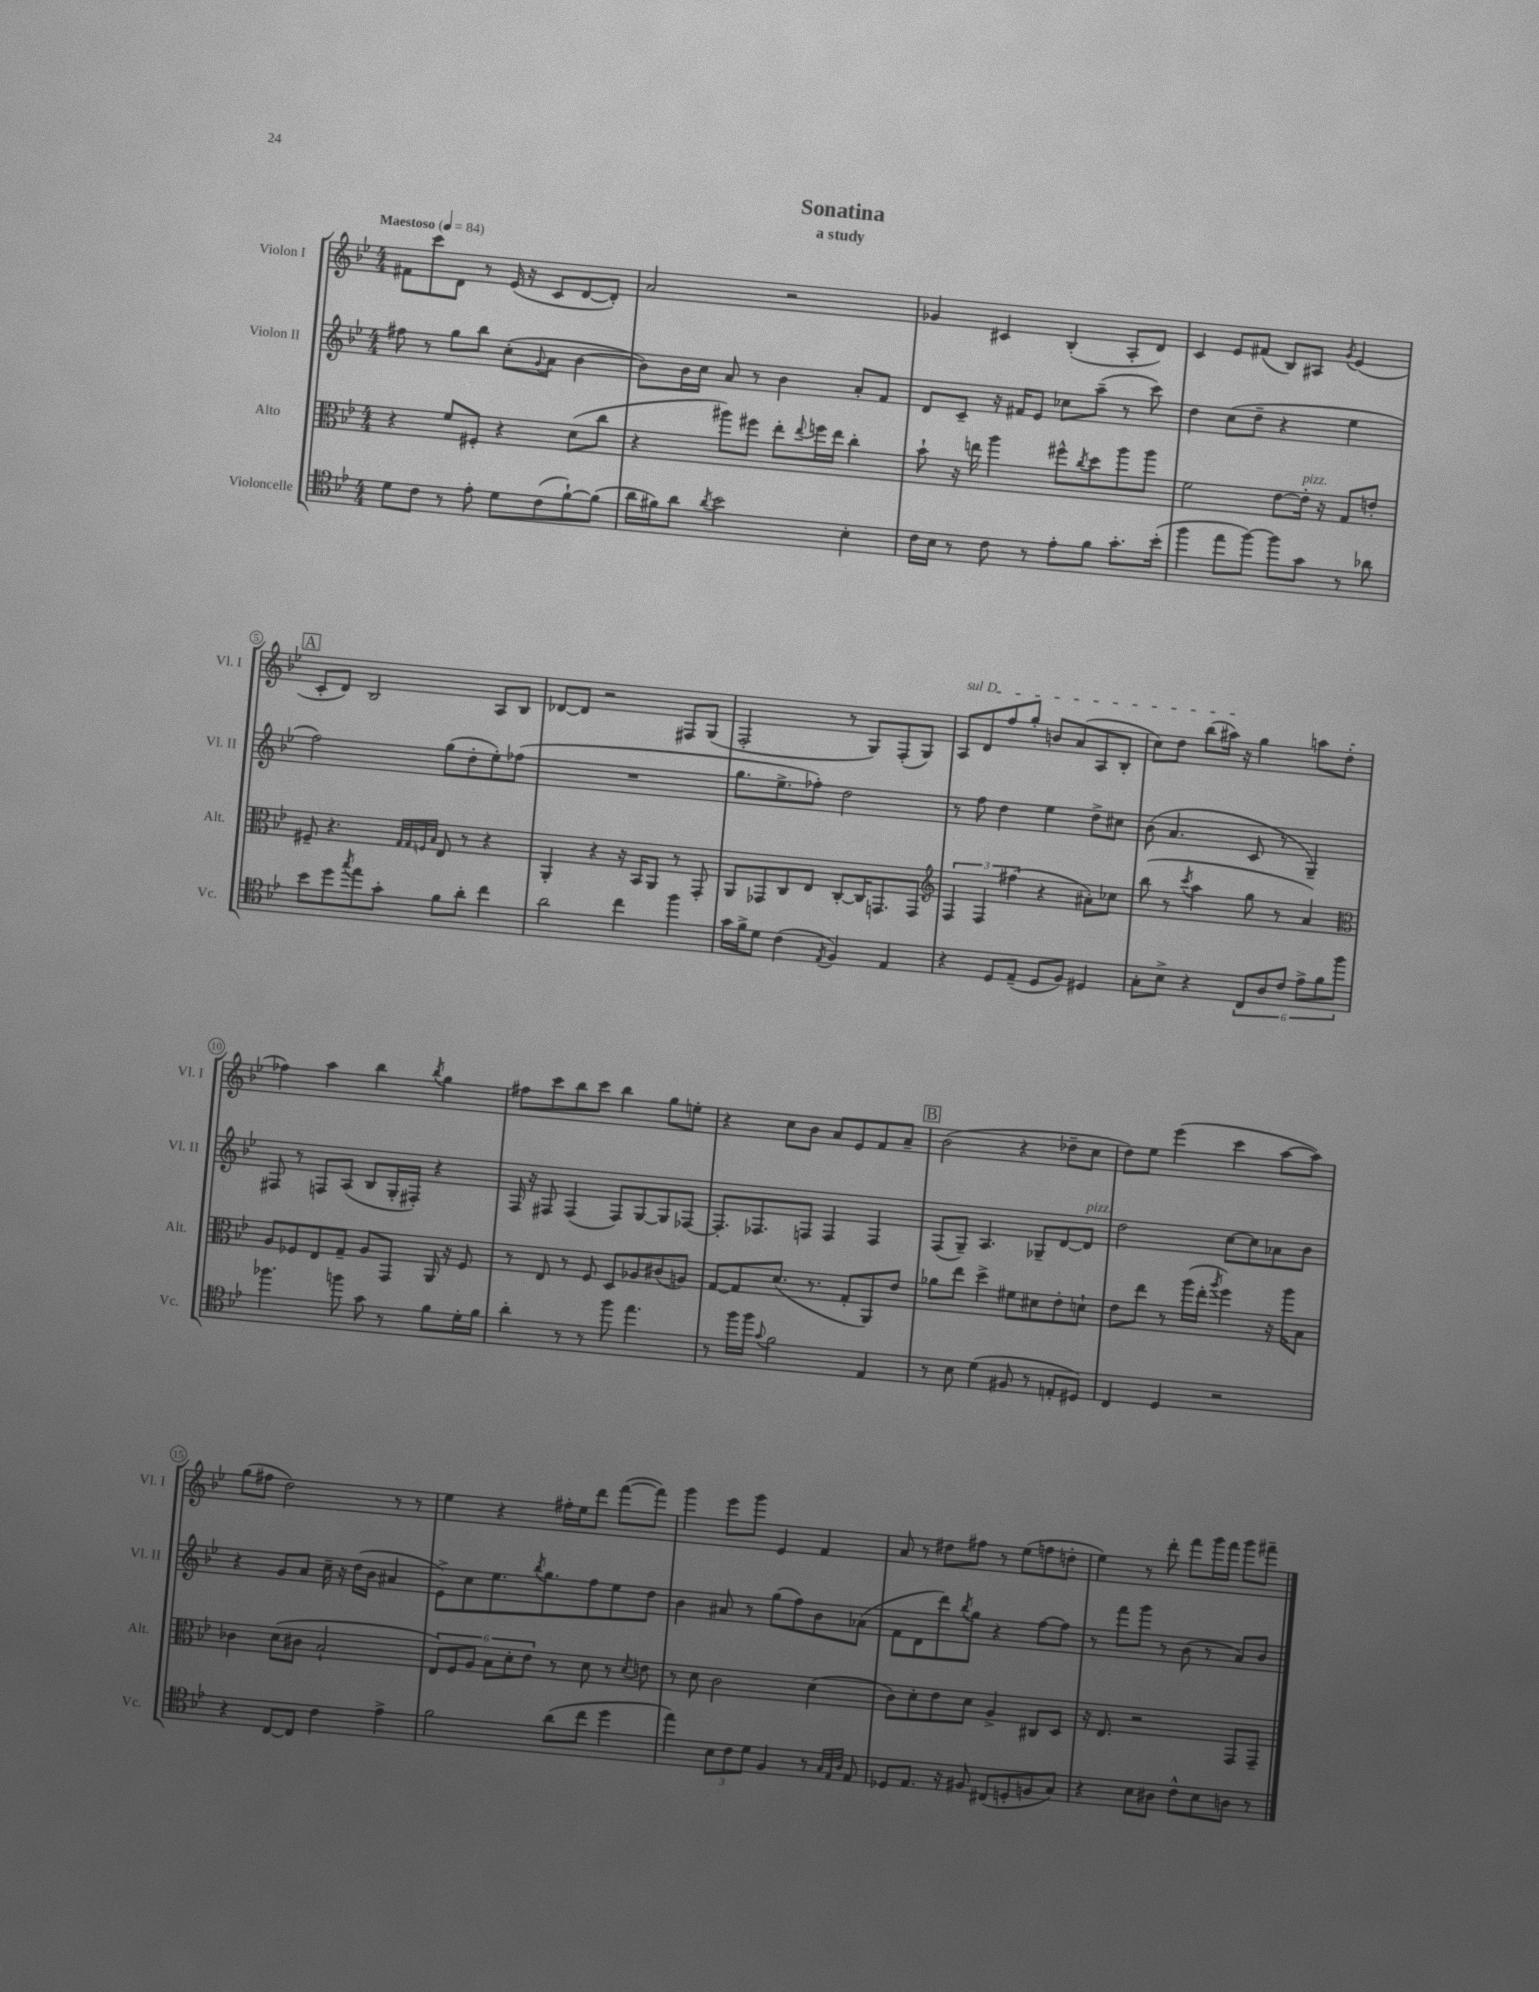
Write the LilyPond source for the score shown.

\header { title = "Sonatina" subtitle = "a study" }
<<
\new StaffGroup <<
\new Staff = "s0" \with { instrumentName = "Violon I" shortInstrumentName = "Vl. I" } {
    \clef treble \key bes \major \numericTimeSignature \time 4/4 \tempo "Maestoso" 4 = 84
    fis'8 c'''8 d'8 r8 ees'16( r16 c'8 d'8~ d'8-.) |
    a'2 r2 |
    ges'4 cis'4 bes4-.( a8-. d'8) |
    c'4 ees'8 fis'8( bes8) ais8 \acciaccatura { g'8 } ees'4( |
    \mark \markup { \box "A" } c'8-. d'8) bes2 a8 bes8 |
    des'8~ des'8 r2 fis8 g8( |
    f2-. r8 g8) f8-.( g8) |
    \once \override TextSpanner.bound-details.left.text = \markup { \italic "sul D" } a8\startTextSpan d'8 f''8 g''8-. b'8 a'8( a8 bes8-. |
    c''8) d''8 bes''8( ais''16\stopTextSpan) r16 g''4 a''8 d''8-.( |
    fes''4) a''4 bes''4 \acciaccatura { bes''8 } g''4 |
    fis''8 c'''8 bes''8 c'''8 bes''4 g''8 e''8-. |
    r4 c''8 bes'8 a'8 ees'8 f'8 a'8-- |
    \mark \markup { \box "B" } bes'2( r4 des''8-- c''8 |
    d''8) ees''8 ees'''4( c'''4 a''8~ a''8) |
    g''8( fis''8 d''2) r8 r8 |
    ees''4 r4 fis''16-. ees''16 d'''8 f'''8~( f'''8) |
    g'''4 ees'''8 g'''8 ees'4 f'4 |
    a'8 r8 dis''8 fis''8 r8 ees''8( f''8 d''8-. |
    ees''4) r8 d'''8-. f'''8 g'''16 f'''16 g'''8 fis'''8-- \bar "|." |
}
\new Staff = "s1" \with { instrumentName = "Violon II" shortInstrumentName = "Vl. II" } {
    \clef treble \key bes \major \numericTimeSignature \time 4/4
    fis''8 r8 g''8 bes''8 c''8-.( \appoggiatura { g'8 } a'8 bes'4~ |
    bes'8) bes'16 c''16 a'8 r8 bes'4 a'8-. f'8 |
    d'8 c'8-- r16 fis'16 ees'8 ces''8 a''8--( r8 c'''8) |
    d''4 c''8( d''8-- r4 ees''4 |
    \mark \markup { \box "A" } f''2) g''8( d''8-. ees''8-.) fes''8( |
    R1 |
    g''8. ees''8.-> fes''8-.) d''2 |
    r8 f''8 d''4 ees''4 d''8-> cis''8 |
    bes'8( a'4. c'8 r8 g4--) |
    fis8 r8 f8 a8( bes8 g16-. fis16-.) r4 |
    f16 r16 fis8 fis4( fis8) g8~ g8 fes8~ |
    fes8.-. fes8. f8 f4 f4 |
    \mark \markup { \box "B" } f8( g8--) a4. ges8-- d'8~ d'8^\markup { \italic "pizz." } |
    d''2 c''8~ c''8 aes'8 bes'8 |
    r4 g'8 a'8 c''16-- r16 d''16( bes'16 ais'4 |
    ees'8->) c''8 ees''8. \acciaccatura { bes''8 } g''8. f''8 ees''8 d''8 |
    bes'4 ais'8 r8 g''8( f''8) bes'8 aes'8( |
    f'8 d'8 d'''8) \acciaccatura { bes''8 } g''8 r4 f''8~ f''8 |
    r8 f'''8 g'''8 r8 bes'8( r8 a'8) bes'8 \bar "|." |
}
\new Staff = "s2" \with { instrumentName = "Alto" shortInstrumentName = "Alt." } {
    \clef alto \key bes \major \numericTimeSignature \time 4/4
    r4 f'8 fis8-. r4 d'8( c''8 |
    r4 ais''8) fis''8 ees''8-. \appoggiatura { ees''8 } f''16 ees''16 c''4-. |
    bes'8-! r16 e''16 a''4 fis''8-^ \acciaccatura { c''8 } d''8 a''8 a''8 |
    f'2 ees'8~ ees'16-.^\markup { \italic "pizz." } r16 g8 e'8-. |
    \mark \markup { \box "A" } fis8-- r4. \grace { g32 g32 f32 bes32 } ees8 r8 r4 |
    a,4-. r4 r16 bes,16 a,8 r8 g,8-. |
    a,8 ges,8 c8 ees8 c8~-. c16 g,8. g,8 |
    \clef treble \tuplet 3/2 { f4 f4 fis''4( } r4 ais'8-.) ces''8 |
    bes''8( r8 \acciaccatura { c'''8 } a''4 g''8 r8 a'4) |
    \clef alto a8 fes8 ees8 g8-- a8 g,8 a,16 r16 fes8 |
    r8 ees8 r8 f8 d8 aes8 cis'8( a8) |
    g8~ g8 d'8.( r8. g8-. a,8) ees'8 |
    \mark \markup { \box "B" } aes'8 ees''8 d''4-> fis'8 dis'8 ees'8-. d'8-! |
    ees'8 ees''8 r8 a''16( ees''16-. \acciaccatura { a''8 } f''4) r16 a''16 bes8 |
    ces'4 d'8( cis'8 bes2-! |
    \tuplet 6/4 { ees8) f8 a8 bes8 d'8-. ees'8 } r8 d'8 r8 \acciaccatura { d'8 } e'8 |
    r8 d'8 c'2 d'4( |
    c'8) d'8-. ees'8 d'8 a4-> cis8 d8 |
    r16 ees8. r2 g,8 g,8-- \bar "|." |
}
\new Staff = "s3" \with { instrumentName = "Violoncelle" shortInstrumentName = "Vc." } {
    \clef tenor \key bes \major \numericTimeSignature \time 4/4
    d'8 c'8 r8 ees'8-. d'8 c'8( f'8~-!) f'8( |
    a'16 fis'16) a'8 \acciaccatura { a'8 } bes'2 bes4-. |
    c'16 bes16 r8 c'8 r8 ees'8-. f'8 g'8.-. bes'16-.( |
    f''4 ees''8 f''8~) f''8 g'8 r8 aes'8 |
    \mark \markup { \box "A" } bes'8 d''8 \acciaccatura { g''8 } ees''8 g'8-. f'8 a'8-. c''4 |
    a'2 c''4 f''4 |
    g'16 f'16-> d'8 c'4( \acciaccatura { ees8 } f4) ees4 |
    r4 d8 ees8--( d8 f8) dis4 |
    g8-. bes8-> r4 \tuplet 6/4 { c8 a8 c'8 ees'8-> f'8 f''8 } |
    fes''4. f''8 g'8 r8 f'8 d'16-. f'16 |
    a'4-. r8 r8 f''8 ees''4. |
    r8 f''16 f''16 \appoggiatura { g'8 } f'2 ees4 |
    \mark \markup { \box "B" } r8 bes8 d'4( fis8 r8 e8-. dis8) |
    c4 d4 r2 |
    r4 c8~ c8 c'4 ees'4-> |
    f'2 a'8( c''8 d''4 |
    ees''4) \tuplet 3/2 { bes8 c'8 d'8 } f4 r8 \grace { g32 ees32 a32 } ees8 |
    des8 ees8. r16 fis8 cis8( d8-. f8 g8) |
    r4 bes8 ais8 c'8-^ bes8 a8 r8 \bar "|." |
}
>>
>>
\layout { \context { \Score \override BarNumber.stencil = #(make-stencil-circler 0.1 0.3 ly:text-interface::print) } }
